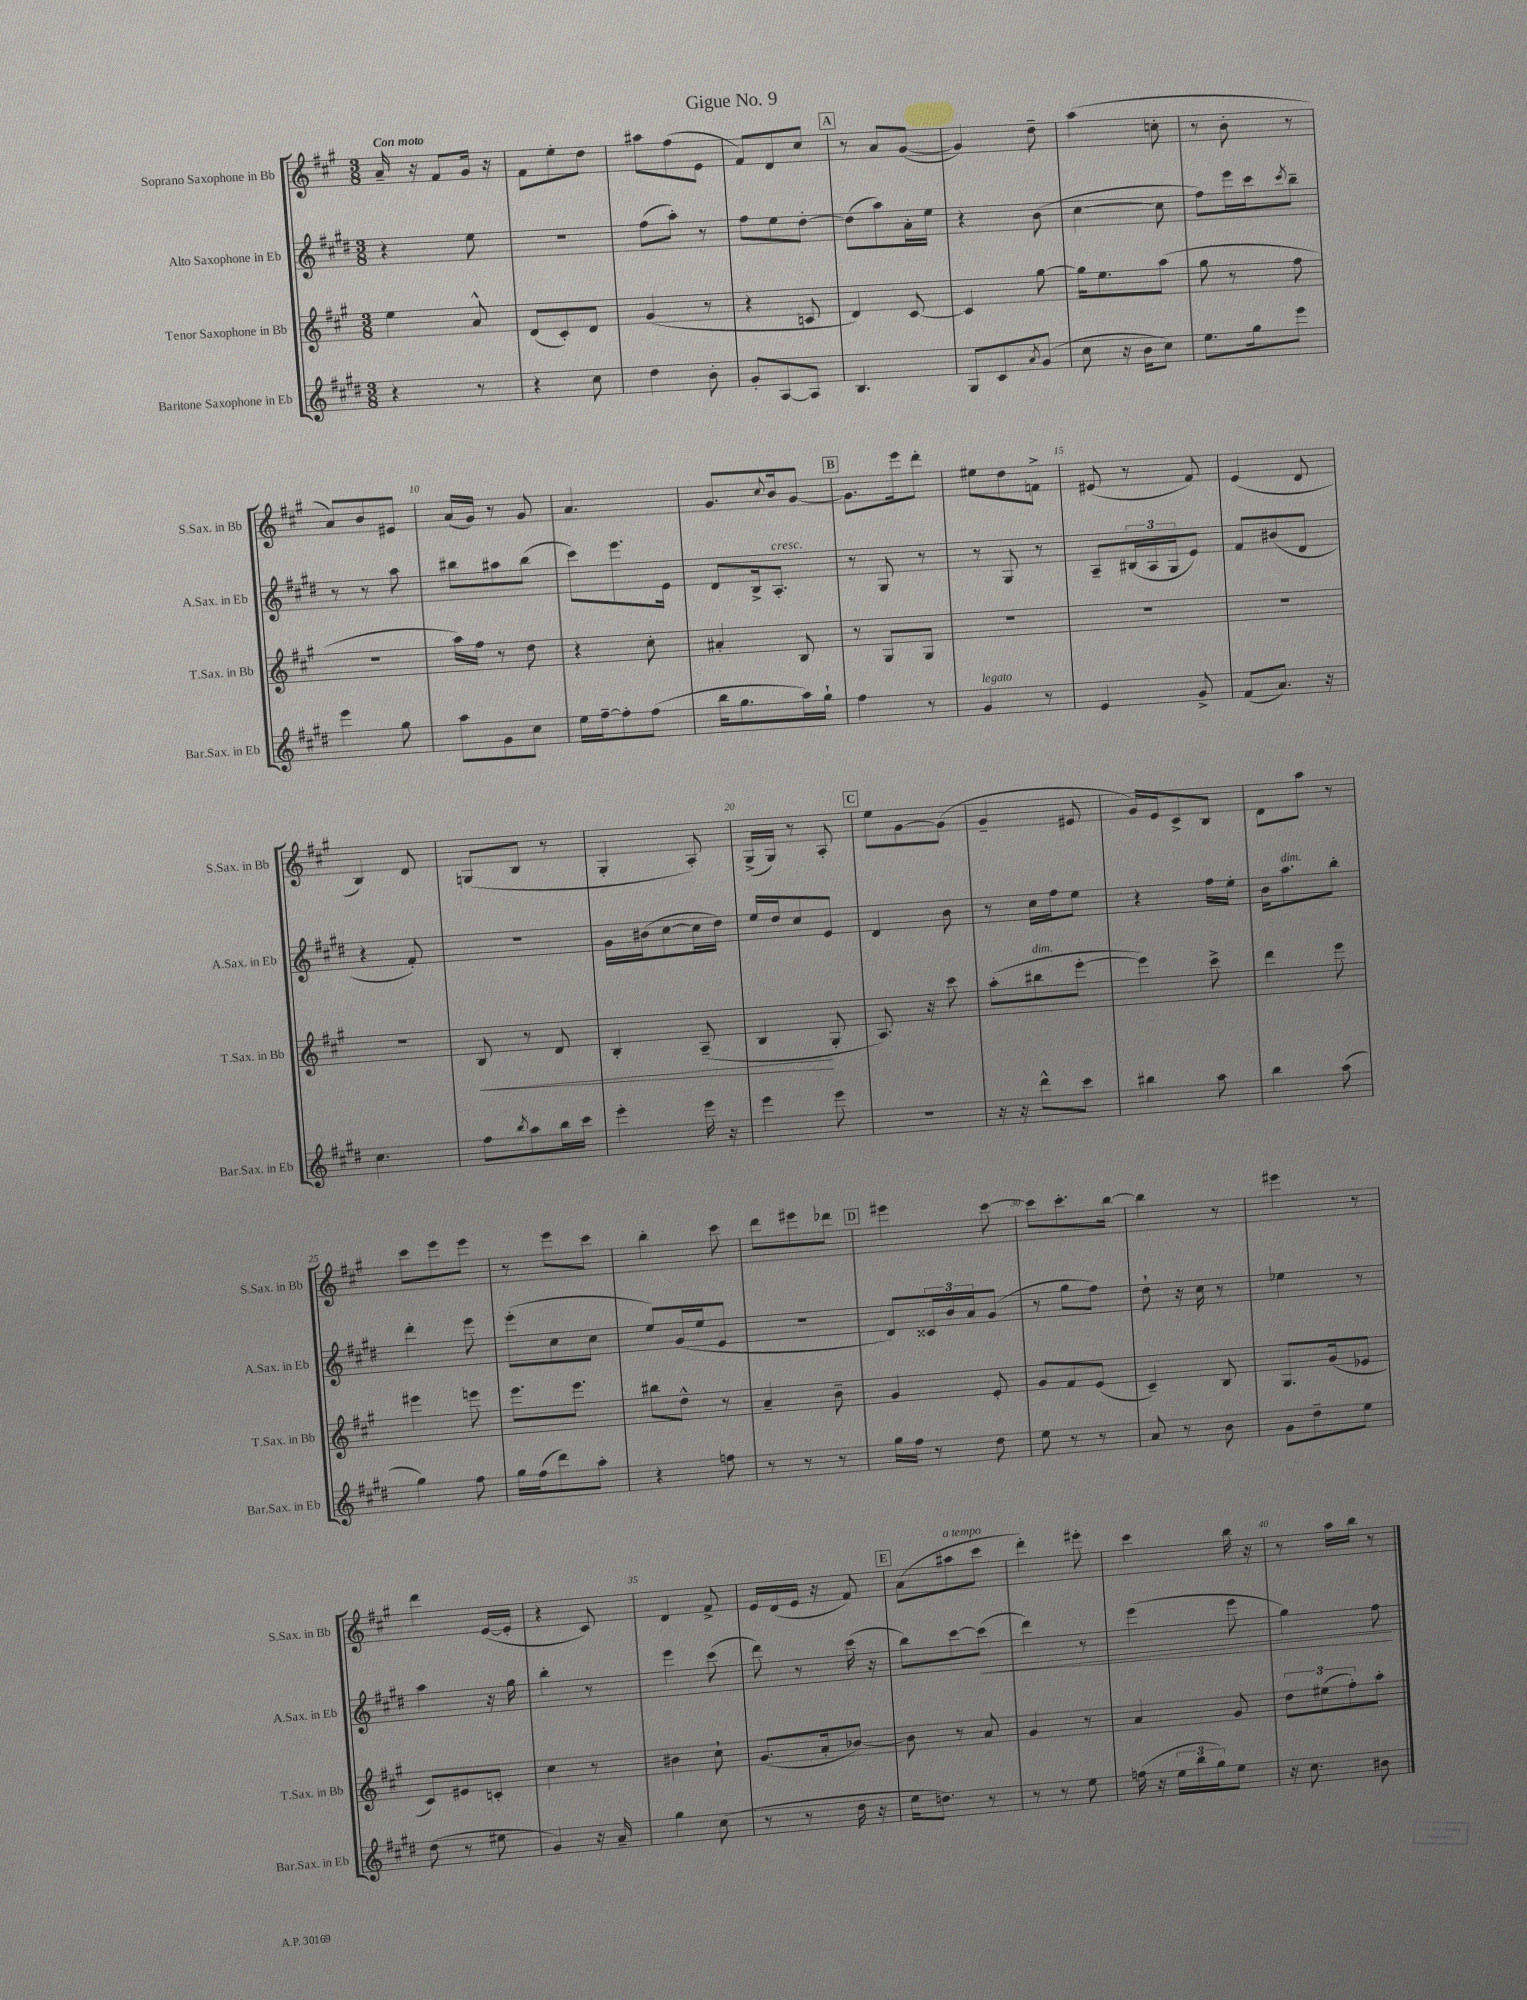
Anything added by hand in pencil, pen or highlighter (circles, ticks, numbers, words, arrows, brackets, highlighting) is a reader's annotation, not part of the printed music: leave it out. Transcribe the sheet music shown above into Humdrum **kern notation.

**kern	**kern	**dynam	**kern	**dynam	**kern
*part4	*part3	*part3	*part2	*part2	*part1
*staff4	*staff3	*staff3	*staff2	*staff2	*staff1
*I"Baritone Saxophone in Eb	*I"Tenor Saxophone in Bb	*	*I"Alto Saxophone in Eb	*	*I"Soprano Saxophone in Bb
*I'Bar.Sax. in Eb	*I'T.Sax. in Bb	*	*I'A.Sax. in Eb	*	*I'S.Sax. in Bb
*clefG2	*clefG2	*	*clefG2	*	*clefG2
*k[f#c#g#d#]	*k[f#c#g#]	*	*k[f#c#g#d#]	*	*k[f#c#g#]
*M3/8	*M3/8	*	*M3/8	*	*M3/8
=1	=1	=1	=1	=1	=1
!	!	!	!	!	!LO:TX:a:B:t=Con moto
4r	4ee\	.	4r	.	16a~/
.	.	.	.	.	16r
.	.	.	.	.	8f#/L
8r	8a^^/	.	8ee\	.	16g#/Jk
.	.	.	.	.	16r
=2	=2	=2	=2	=2	=2
4r	(8d/L	.	4.r	.	8f#\L
.	8c#'/)	.	.	.	8ee'\
8cc#\	8d/J	.	.	.	8dd\J
=3	=3	=3	=3	=3	=3
4dd#\	(4g#/	.	(8ff#\L	.	8aa#X\L
.	.	.	8aa'\J)	.	(8ff#\
8b'\	8r	.	8r	.	8e\J
=4	=4	=4	=4	=4	=4
8g#'/L	4r	.	8ff#\L	.	8f#/L)
[8A/	.	.	8ee\	.	8d/
8A/J]	8cn/	.	[8dd#'\J	.	8cc#/J
!!LO:REH:place=s1:t=A
=5	=5	=5	=5	=5	=5
4.B/	4d/)	.	(8dd#\L]	.	8r
.	.	.	8aa\)	.	8a/L
.	[8c#/	.	16a'\L	.	([8g#/J
.	.	.	16ee\JJ	.	.
=6	=6	=6	=6	=6	=6
8G#/L	4c#/]	.	4r	.	4g#/])
8c#/	.	.	.	.	.
8qa/	.	.	.	.	.
(8g#/J	[8gg#\	.	(8b\	.	8dd~\
=7	=7	=7	=7	=7	=7
8cc#\	16gg#\KL]	.	[4cc#\	.	(4aa\
.	8.ee\	.	.	.	.
16r	.	.	.	.	.
16b\KL	.	.	.	.	.
8cc#\J)	(8aa\J	.	8cc#\]	.	8ccn'\
=8	=8	=8	=8	=8	=8
8.ee\L	8gg#\	.	8ff#\L)	.	8r
.	8r	.	16eee\L	.	8b'\
16gg#\k	.	.	16ccc#\J	.	.
.	.	.	8qccc#/	.	.
8eee\J	8ff#\	.	8bb~\J	.	8r
!!LO:LB:g=z
=9	=9	=9	=9	=9	=9
4eee\	4.r	.	8r	.	8a/L)
.	.	.	8r	.	8b/
8gg#\	.	.	8aa\	.	8e#X/J
=10	=10	=10	=10	=10	=10
8aa\L	16aa\LL)	.	8bb#X\L	.	(16a/LL
.	16ff#\JJ	.	.	.	16g#/JJ)
8g#\	8r	.	8aa#X\	.	8r
8cc#\J	8dd\	.	(8bb#\J	.	8g#/
=11	=11	=11	=11	=11	=11
16ee\LL	4r	.	8ccc#\L)	.	4.a/
[16ff#~\J	.	.	.	.	.
8ff#'\]	.	.	8.eee\	.	.
(8ff#\J	8cc#'\	.	.	.	.
.	.	.	16e\Jk	.	.
=12	=12	=12	=12	=12	=12
16bb\KL	4a#X'/	.	8d#/L	.	8.g#/L
8.gg#\	.	.	.	.	.
.	.	.	16B^/k	.	.
.	.	.	.	.	8qqcc#/
!	!	!	!LO:TX:a:i:t=cresc.	!	!
.	.	.	8.A'/J	.	16b/k
16aa\L)	8B/	.	.	.	[8g#/J
16gg#`\JJ	.	.	.	.	.
!!LO:REH:place=s1:t=B
=13	=13	=13	=13	=13	=13
4ff#\	8r	.	8r	.	8.g#\L]
.	8G#/L	.	8G#/	.	.
.	.	.	.	.	16eee\k
8r	8G#/J	.	8r	.	8ddd'\J
=14	=14	=14	=14	=14	=14
!LO:TX:a:i:t=legato	!	!	!	!	!
4g#/	4.r	.	8r	.	8ee#X\L
.	.	.	8G#/	.	8dd\
8r	.	.	8r	.	8fn^\J
=15	=15	=15	=15	=15	=15
4e/	4.r	.	8A~/L	.	(8e#X/
.	.	.	(24B#X/L	.	8r
.	.	.	24A/	.	.
.	.	.	24G#/J	.	.
8g#^/	.	.	8e/J)	.	8f#/)
=16	=16	=16	=16	=16	=16
(8f#/L	4.r	.	8f#/L	.	(4e/
8.a/J)	.	.	(8b#X/	.	.
.	.	.	8d#/J	.	8d/
16r	.	.	.	.	.
!!LO:LB:g=z
=17	=17	=17	=17	=17	=17
4.cc#\	4.r	.	4r	.	4B/)
.	.	.	8f#'/)	.	8d/
=18	=18	=18	=18	=18	=18
!	!	!LO:HP:b	!	!	!
8ff#\L	8B/	<	4.r	.	(8Gn/L
8qbb/	.	.	.	.	.
8aa\	8r	.	.	.	8B/J
16bb\L	8d/	.	.	.	8r
16ccc#\JJ	.	.	.	.	.
=19	=19	=19	=19	=19	=19
4eee'\	4B'/	.	16g#\LL	.	4G#'/
.	.	.	(16b#X\J	.	.
.	.	.	[8cc#\	.	.
16eee\	(8A~/	.	16cc#\L]	.	8A'/)
16r	.	.	16dd#\JJ)	.	.
=20	=20	=20	=20	=20	=20
4eee\	4B/	.	16ee/LL	.	(16G#^/LL
.	.	.	16dd#/J	.	16G#/JJ)
.	.	.	8cc#/	.	8r
8eee\	8G#'/	[	8e/J	.	8A'/
!!LO:REH:place=s1:t=C
=21	=21	=21	=21	=21	=21
4.r	8.A/)	.	4d#/	.	8ee\L
.	.	.	.	.	[8g#\
.	16r	.	.	.	.
.	8ccc#\	.	8b\	.	(8g#\J]
=22	=22	=22	=22	=22	=22
16r	(8aa'\L	.	8r	.	4g#~/
16r	.	.	.	.	.
!	!LO:TX:a:i:t=dim.	!	!	!	!
8ddd#^^\L	8bb#X\	.	16cc#\LL	.	.
.	.	.	16ff#\J	.	.
8ccc#\J	[8eee'\J	.	8ee\J	.	8e#X/
=23	=23	=23	=23	=23	=23
4bb#X\	4eee\])	.	4r	.	16g#/LL)
.	.	.	.	.	16e/J
.	.	.	.	.	8c#^/
8aa\	8ccc#^\	.	16ff#\LL	.	8B/J
.	.	.	16ee'\JJ	.	.
=24	=24	=24	=24	=24	=24
4bb\	4ddd\	.	16b\KL	.	8d\L
!	!	!	!LO:TX:a:i:t=dim.	!	!
.	.	.	8.aa\	.	.
.	.	.	.	.	8aa\J
(8aa\	8eee\	.	8bb'\J	.	8r
!!LO:LB:g=z
=25	=25	=25	=25	=25	=25
4gg#\)	4eee#X\	.	4ddd#'\	.	8ccc#\L
.	.	.	.	.	8eee\
8ff#\	8eeen\	.	8eee\	.	8eee\J
=26	=26	=26	=26	=26	=26
16gg#\LL	8.eee\L	.	(8eee'\L	.	8r
(16ff#\J	.	.	.	.	.
8ddd#\)	.	.	8cc#\	.	8eee\L
.	8.eee\J	.	.	.	.
8aa'\J	.	.	8cc#\J	.	8ccc#\J
=27	=27	=27	=27	=27	=27
4r	8bb#X\L	.	8ee/L)	.	4bb'\
.	8dd^^\J	.	(16g#/L	.	.
.	.	.	16ee/J	.	.
8ffn\	8r	.	8e/J	.	8ccc#\
=28	=28	=28	=28	=28	=28
8r	4a~/	.	4.r	.	8ddd\L
8r	.	.	.	.	8eee#X\
8r	8b~\	.	.	.	8ddd-X\J
!!LO:REH:place=s1:t=D
=29	=29	=29	=29	=29	=29
16gg#\LL	4g#/	.	8d#/L)	.	4eee#X\
16ff#\JJ	.	.	.	.	.
8r	.	.	24c##X/L	.	.
.	.	.	24b/	.	.
.	.	.	24a/J	.	.
8dd#\	8e'/	.	(8g#/J	.	[8ccc#\
=30	=30	=30	=30	=30	=30
8ee\	8g#/L	.	8r	.	8ccc#\L]
8r	8f#/	.	8gg#\L	.	8.ccc#'\
8r	(8e/J	.	8ff#\J)	.	.
.	.	.	.	.	[16bb\Jk
=31	=31	=31	=31	=31	=31
8a/	4c#~/)	.	8dd#`\	.	4bb\]
8r	.	.	16r	.	.
.	.	.	16cc#\	.	.
8b\	8B/	.	8r	.	8r
=32	=32	=32	=32	=32	=32
8g#\L	8.G#/L	.	4ee-X\	.	4eee#X\
8dd#~\	.	.	.	.	.
.	(16g#/k	.	.	.	.
8ee\J	8e-X/J	.	8r	.	8r
!!LO:LB:g=z
=33	=33	=33	=33	=33	=33
(8dd#\	8c#/L)	.	4aa\	.	4ddd\
8r	8e#X/	.	.	.	.
8ee#X\	8cn'/J	.	16r	.	([16e/LL
.	.	.	16gg#\	.	16e'/JJ]
=34	=34	=34	=34	=34	=34
4g#/)	4cc#\	.	4bb'\	.	4r
16r	8r	.	8r	.	8c#/)
16a~/	.	.	.	.	.
=35	=35	=35	=35	=35	=35
4gg#\	4b#X\	.	4eee\	.	4d/
(8cc#\	8cc#`\	.	(8ccc#\	.	8f#^/
=36	=36	=36	=36	=36	=36
8r	(8.g#/L	.	8ddd#\)	.	16e/LL
.	.	.	.	.	(16d/
8r	.	.	8r	.	16e/JJ
.	16a'/k	.	.	.	16r
16dd#\	[8b-X/J)	.	(16ccc#\	.	8f#/)
16r	.	.	16r	.	.
!!LO:REH:place=s1:t=E
=37	=37	=37	=37	=37	=37
16ee\KL	8b-\]	.	8bb\L)	.	(8a\L
8.ddn\J)	.	.	.	.	.
!	!	!	!	!	!LO:TX:a:i:t=a tempo
.	8r	.	[8ccc#\	.	8aa#X\
!	!	!	!	!LO:HP:b	!
8r	8a/	.	(8ccc#\J]	<	8ccc#\J
=38	=38	=38	=38	=38	=38
8r	4g#/	.	4ddd#\)	.	4ddd'\)
8r	.	.	.	.	.
8ee\	8r	.	8r	.	8eee#X'\
=39	=39	=39	=39	=39	=39
(16ffn\	4a/	.	(4eee\	.	4ccc#\
16r	.	.	.	.	.
24ee\LL	.	.	.	.	.
24bb\	.	.	.	.	.
24gg#\J)	.	.	.	.	.
8ee\J	8g#/	.	8eee\	.	16bb\
.	.	.	.	.	16r
=40	=40	=40	=40	=40	=40
16r	12dd\L	.	4gg#\)	.	8r
8.cc#\	.	.	.	.	.
.	(12ee#X\	.	.	.	.
.	.	.	.	.	16aa\LL
.	12ff#'\)	.	.	.	.
.	.	.	.	.	16bb\JJ
8b#X\	8aa'\J	.	8ff#\	.	8r
.	.	.	.	[	.
==	==	==	==	==	==
*-	*-	*-	*-	*-	*-
